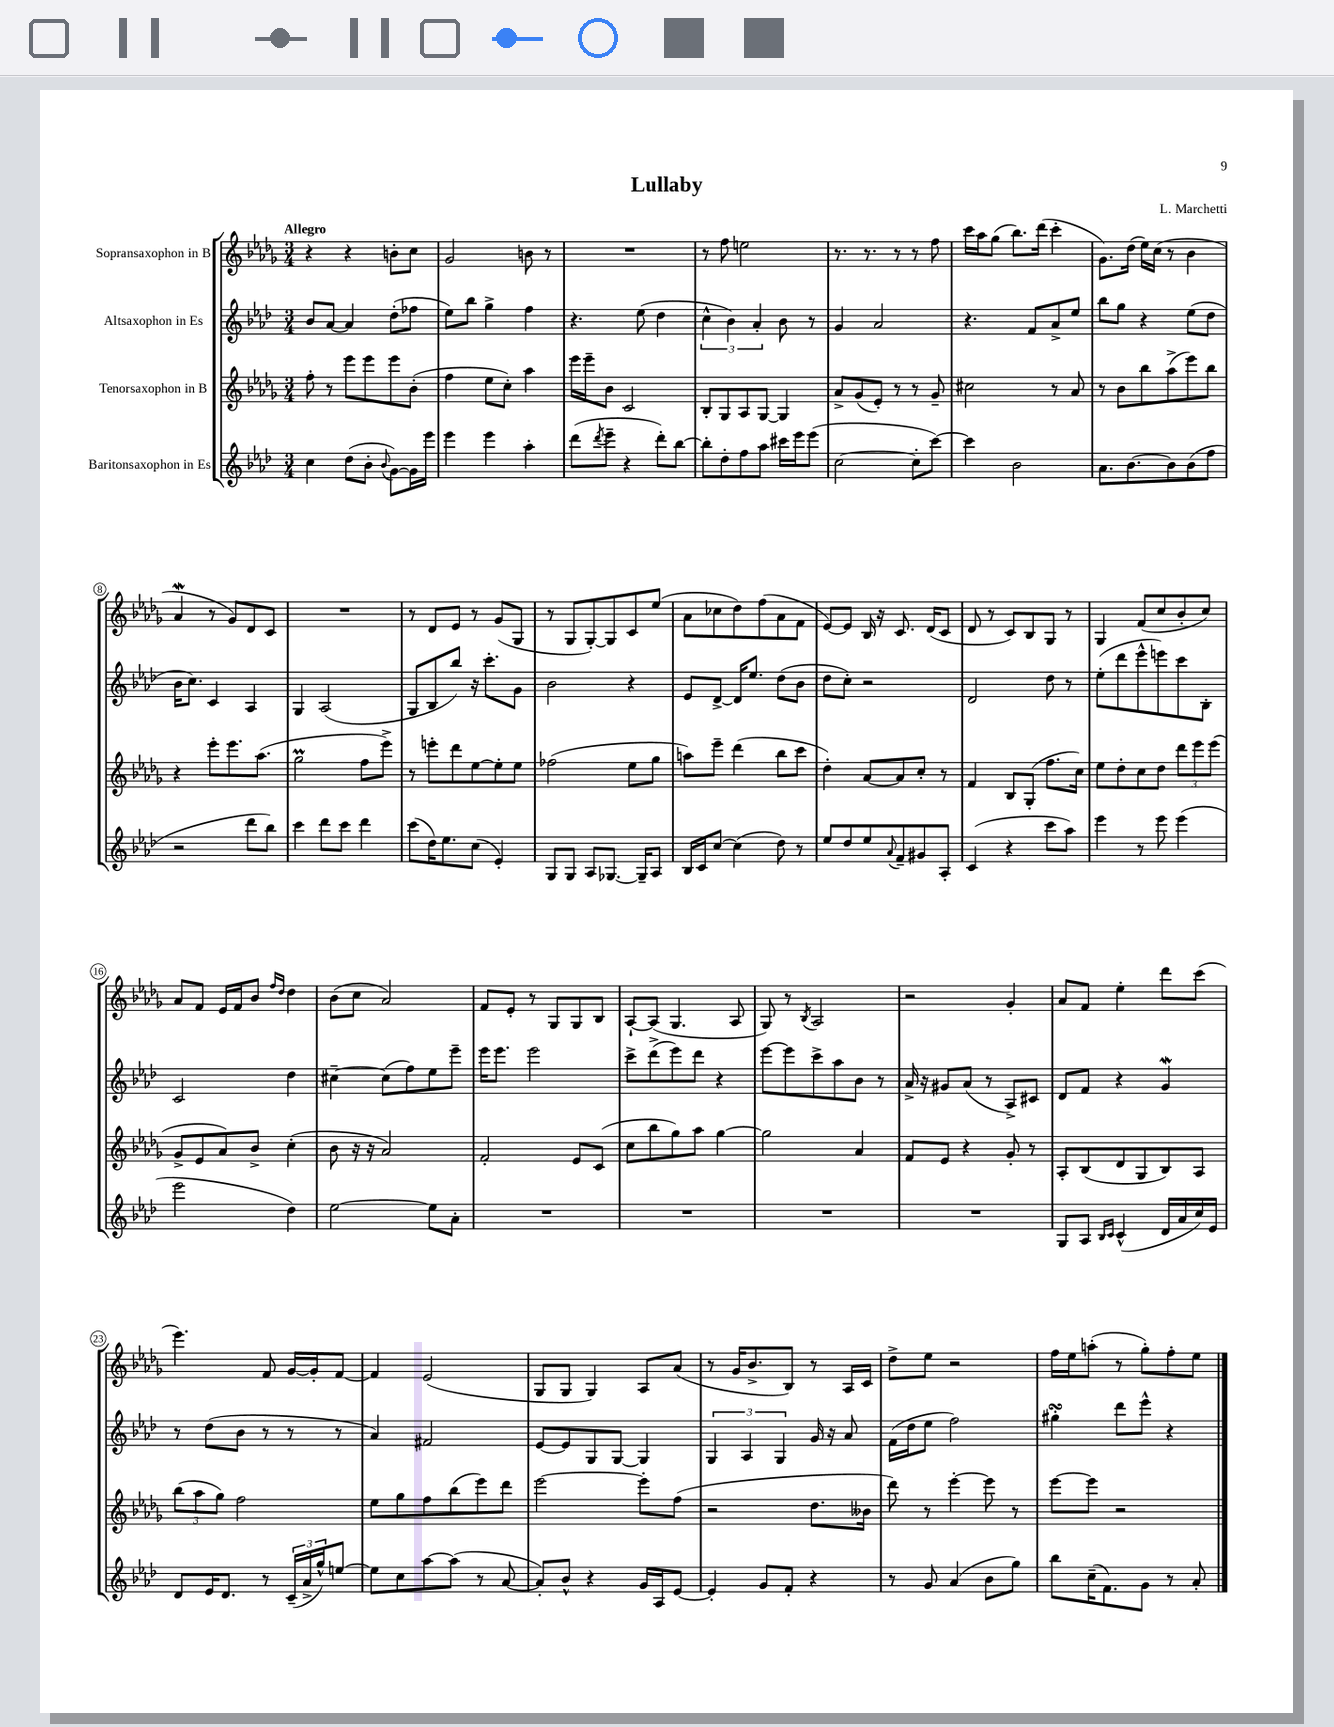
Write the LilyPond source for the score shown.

\header { title = "Lullaby" composer = "L. Marchetti" }
<<
\new StaffGroup <<
\new Staff = "s0" \with { instrumentName = "Sopransaxophon in B" } {
    \clef treble \key des \major \numericTimeSignature \time 3/4 \tempo "Allegro"
    r4 r4 b'8-. c''8 |
    ges'2 b'8 r8 |
    R2. |
    r8 f''8 e''2 |
    r8. r8. r8 r8 f''8 |
    c'''16 aes''16 ges''8( bes''8.) des'''16( c'''4-. |
    ges'8.) des''16( ees''16) c''16( r8 bes'4 |
    aes'4\mordent r8 ges'8) des'8 c'8 |
    R2. |
    r8 des'8 ees'8 r8 ges'8( ges8 |
    r8 ges8 ges8~-.) ges8 c'8 ees''8( |
    aes'8 ces''8 des''8) f''8( aes'8 f'8 |
    ees'8~) ees'8 bes16 r16 c'8. des'16( c'8 |
    des'8 r8 c'8) bes8 ges8 r8 |
    ges4 f'8( c''8 bes'8-. c''8) |
    aes'8 f'8 ees'16 f'16 bes'8 \grace { f''16 des''16 } des''4 |
    bes'8( c''8 aes'2) |
    f'8 ees'8-. r8 ges8 ges8 bes8 |
    aes8~-! aes8( ges4. aes8 |
    ges8) r8 \acciaccatura { bes8 } aes2 |
    r2 ges'4-. |
    aes'8 f'8 ees''4-. des'''8 c'''8( |
    ees'''4.) f'8 ges'16~ ges'16-. f'8~ |
    f'4 ees'2( |
    ges8 ges8 ges4) aes8 aes'8( |
    r8 ges'16 bes'8.-> bes8) r8 aes16 c'16 |
    des''8-> ees''8 r2 |
    f''16 ees''16 a''8-.( r8 ges''8-.) f''8-. ees''8 \bar "|." |
}
\new Staff = "s1" \with { instrumentName = "Altsaxophon in Es" } {
    \clef treble \key aes \major \numericTimeSignature \time 3/4
    bes'8 aes'8~ aes'4 des''8-.( fes''8 |
    ees''8) bes''8 g''4-> f''4 |
    r4. ees''8( des''4 |
    \tuplet 3/2 { c''4-^ bes'4) aes'4-. } bes'8 r8 |
    g'4 aes'2 |
    r4. f'8 aes'8-> ees''8 |
    bes''8 g''8 r4 ees''8( des''8 |
    bes'16 c''8.) c'4 aes4 |
    g4 aes2( |
    g8 bes8 bes''8) r16 c'''8.-. g'8 |
    bes'2 r4 |
    ees'8 des'8~-> des'16 ees''8. des''8( bes'8 |
    des''8 c''8-.) r2 |
    des'2 des''8 r8 |
    ees''8-.( des'''8 ees'''8-^ e'''8) c'''8 bes8-. |
    c'2 des''4 |
    cis''4~-- cis''8( f''8) ees''8 ees'''8-- |
    ees'''16 ees'''8. ees'''2 |
    c'''8-> des'''8->( ees'''8) des'''8 r4 |
    ees'''8~ ees'''8 c'''8-> aes''8 bes'8 r8 |
    aes'16-> r16 gis'8 aes'8( r8 aes8->) cis'8 |
    des'8 f'8 r4 g'4\mordent |
    r8 des''8( bes'8 r8 r8 r8 |
    aes'4) fis'2 |
    ees'8~ ees'8 g8 g8~ g4 |
    \tuplet 3/2 { g4 aes4 g4 } g'16 r16 aes'8 |
    f'16( des''16 ees''8 f''2) |
    gis''4-.\turn des'''8 ees'''8-^ r4 \bar "|." |
}
\new Staff = "s2" \with { instrumentName = "Tenorsaxophon in B" } {
    \clef treble \key des \major \numericTimeSignature \time 3/4
    f''8-. r8 ees'''8 ees'''8 ees'''8 bes'8-.( |
    f''4 ees''8 c''8-.) aes''4 |
    ees'''16 ees'''16-- bes'8 c'2 |
    bes8-. ges8 aes8 ges8~ ges4 |
    aes'8-> ges'8( ees'8-.) r8 r8 ges'8-- |
    cis''2 r8 aes'8 |
    r8 bes'8 bes''8 aes''8->( ees'''8) bes''8 |
    r4 ees'''8-. ees'''8. aes''8.( |
    ges''2\prall f''8 ees'''8->) |
    r8 e'''8-. des'''8 ees''8~ ees''8-. ees''8 |
    fes''2( ees''8 ges''8 |
    a''8) ees'''8-- des'''4( bes''8 c'''8 |
    des''4-.) aes'8~ aes'8 c''8-. r8 |
    f'4 bes8 ges8-.( f''8. c''16) |
    ees''8 des''8-. c''8 des''8 \tuplet 3/2 { des'''8 ees'''8 ees'''8( } |
    ges'8-> ees'8 aes'8) bes'8-> c''4-.( |
    bes'8 r16 r16 aes'2) |
    f'2-. ees'8 c'8( |
    c''8 bes''8 ges''8) aes''8 ges''4~ |
    ges''2 aes'4 |
    f'8 ees'8 r4 ges'8-. r8 |
    aes8-. bes8( des'8 ges8 bes8) aes8 |
    \tuplet 3/2 { bes''8( aes''8 ges''8) } f''2 |
    ees''8 ges''8 f''8 bes''8( ees'''8) des'''8 |
    ees'''2~ ees'''8-. f''8( |
    r2 des''8. beses'16 |
    des'''8) r8 ees'''4~-. ees'''8 r8 |
    ees'''8~ ees'''8 r2 \bar "|." |
}
\new Staff = "s3" \with { instrumentName = "Baritonsaxophon in Es" } {
    \clef treble \key aes \major \numericTimeSignature \time 3/4
    c''4 des''8( bes'8-. \appoggiatura { bes'8 } g'8~) g'16 ees'''16 |
    ees'''4 ees'''4 aes''4-. |
    des'''8( \acciaccatura { des'''8 } ees'''8-- r4 des'''8-.) bes''8~ |
    bes''8-. des''8-. f''8 aes''8 cis'''16 ees'''16 ees'''8( |
    c''2~ c''8-. c'''8~) |
    c'''4 bes'2 |
    aes'8. bes'8.~ bes'8 bes'8( f''8 |
    r2 des'''8 bes''8) |
    c'''4 des'''8 c'''8 des'''4 |
    c'''8( des''16) ees''8. c''8( ees'4-.) |
    g8 g8 aes8 ges8.~ ges16-- aes8 |
    bes16 c'16 c''8~ c''4( des''8) r8 |
    ees''8 des''8 ees''8 \appoggiatura { aes'8 } f'8-- gis'8 aes8-. |
    c'4( r4 c'''8 aes''8) |
    ees'''4 r8 ees'''8 ees'''4( |
    ees'''2 des''4) |
    ees''2~ ees''8 aes'8-. |
    R2. |
    R2. |
    R2. |
    R2. |
    g8 aes8 \grace { bes16 c'16 } c'4-^( des'16 aes'16 c''16) ees'16 |
    des'8 ees'16 des'8. r8 \tuplet 3/2 { c'16--( aes'16-> g''16-^) } e''8~ |
    e''8 c''8 aes''8~ aes''8( r8 aes'8~ |
    aes'8-.) bes'8-^ r4 g'16 aes16 ees'8~ |
    ees'4-. g'8 f'8-. r4 |
    r8 g'8 aes'4( bes'8 g''8) |
    bes''8 c''16--( f'8.) g'8 r8 aes'8-. \bar "|." |
}
>>
>>
\layout { \context { \Score \override BarNumber.stencil = #(make-stencil-circler 0.1 0.3 ly:text-interface::print) } }
